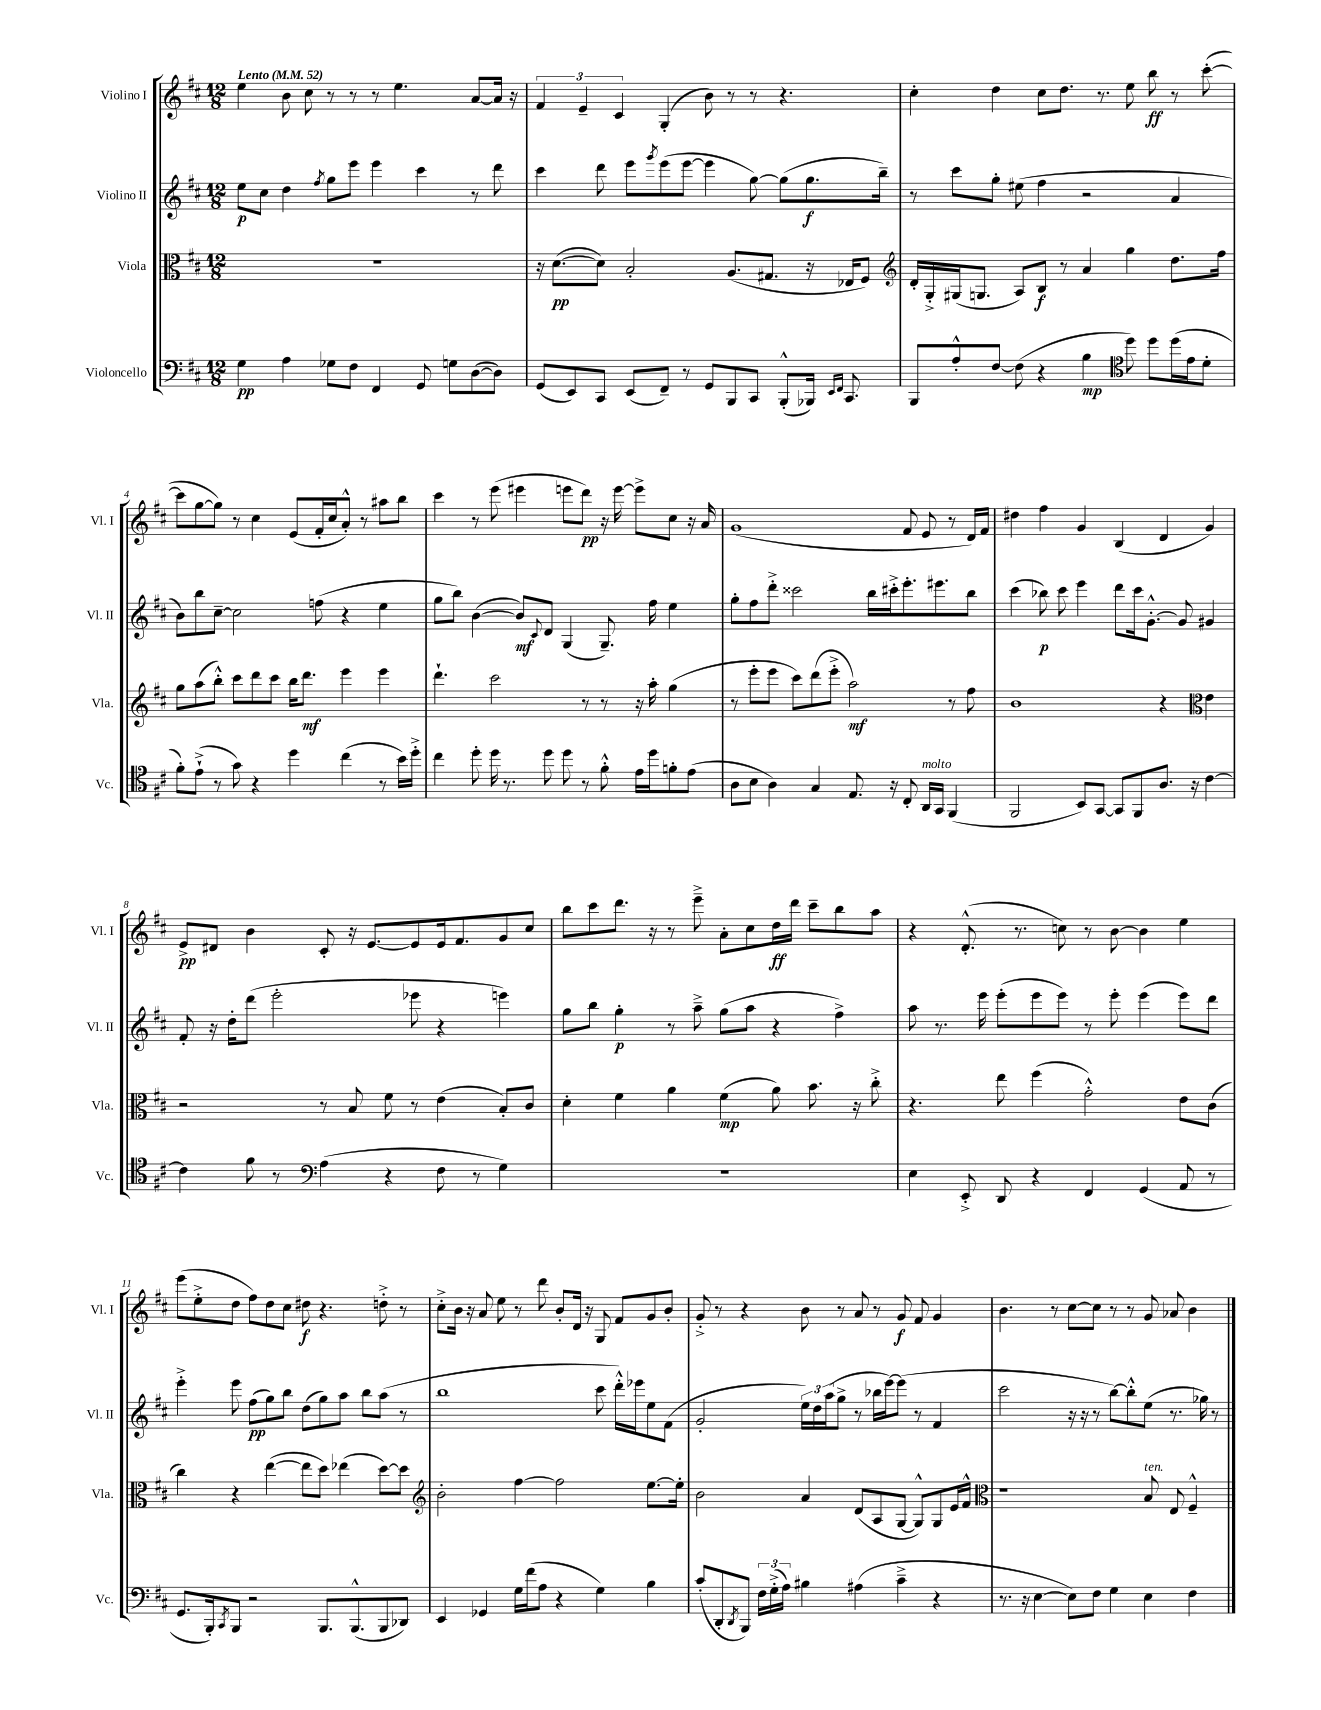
<<
\new StaffGroup <<
\new Staff = "s0" \with { instrumentName = "Violino I" shortInstrumentName = "Vl. I" } {
    \clef treble \key d \major \numericTimeSignature \time 12/8 \tempo "Lento" 4 = 52
    e''4 b'8 cis''8 r8 r8 r8 e''4. a'8~ a'16 r16 |
    \tuplet 3/2 { fis'4 e'4-- cis'4 } g4-.( b'8) r8 r8 r4. |
    cis''4-. d''4 cis''8 d''8. r8. e''8 b''8\ff r8 cis'''8~-.( |
    cis'''8 g''8~ g''8) r8 cis''4 e'8( fis'16-. cis''16 a'8-.-^) r8 ais''8 b''8 |
    cis'''4 r8 e'''8( eis'''4 e'''8 d'''8\pp) r16 e'''16~ e'''8-> cis''8 r16 a'16 |
    g'1( fis'8 e'8 r8 d'16) fis'16 |
    dis''4 fis''4 g'4 b4( d'4 g'4) |
    e'8->\pp dis'8 b'4 cis'8-. r16 e'8.~ e'8 e'16 fis'8. g'8 cis''8 |
    b''8 cis'''8 d'''8. r16 r8 e'''8---> a'8-. cis''8 d''16\ff d'''16 cis'''8-- b''8 a''8 |
    r4 d'8.-.-^( r8. c''8) r8 b'8~ b'4 e''4 |
    e'''8( e''8-.-> d''8 fis''8) d''8 cis''8 dis''8\f r4. d''8-.-> r8 |
    cis''8-.-> b'16 r16 a'8 e''8 r8 d'''8 b'8-. d'16 r16 g8 fis'8 g'8 b'8-. |
    g'8-.-> r8 r4 b'8 r8 a'8 r8 g'8\f fis'8 g'4 |
    b'4. r8 cis''8~ cis''8 r8 r8 g'8 aes'8 b'4 \bar "|." |
}
\new Staff = "s1" \with { instrumentName = "Violino II" shortInstrumentName = "Vl. II" } {
    \clef treble \key d \major \numericTimeSignature \time 12/8
    e''8\p cis''8 d''4 \acciaccatura { fis''8 } g''8 e'''8 e'''4 cis'''4 r8 d'''8 |
    cis'''4 d'''8 e'''8 \acciaccatura { g'''8 } e'''8( e'''8~ e'''4 g''8~) g''8( g''8.\f b''16--) |
    r8 cis'''8 g''8-. eis''8( fis''4 r2 a'4 |
    b'8) b''8 cis''8~-- cis''2 f''8( r4 e''4 |
    g''8 b''8) b'4~( b'8\mf) \appoggiatura { cis'8 } d'8 g4( g8.--) fis''16 e''4 |
    g''8-. fis''8 d'''8-.-> cisis'''2 b''16 cis'''16-.-> e'''8.-. eis'''8. b''8 |
    cis'''4( bes''8\p) cis'''8 e'''4 d'''8 cis'''16 g'8.~-.-^ g'8 gis'4 |
    fis'8-. r16 d''16-. d'''8( e'''2-. ees'''8 r4 e'''4) |
    g''8 b''8 g''4-.\p r8 a''8---> g''8( a''8 r4 fis''4->) |
    a''8 r8. e'''16 e'''8-.( e'''8 e'''8) r8 e'''8-. e'''4( e'''8) d'''8 |
    e'''4-.-> e'''8 fis''8\pp( g''8) b''8 d''8( g''8) a''8 b''8 a''8( r8 |
    b''1 cis'''8 d'''16-.-^) ees'''16 e''8 fis'8( |
    g'2-. \tuplet 3/2 { e''16) d''16 a''16( } g''8-> r8 bes''16 e'''16~) e'''8( r8 fis'4 |
    cis'''2 r16 r16 r8 b''8~) b''8-.-^ e''8( r8. ges''16) r8 \bar "|." |
}
\new Staff = "s2" \with { instrumentName = "Viola" shortInstrumentName = "Vla." } {
    \clef alto \key d \major \numericTimeSignature \time 12/8
    R1. |
    r16 d'8.~\pp( d'8) b2-. a8.( gis8. r16 ees16 fis8) |
    \clef treble d'16-. g16-.-> gis16( g8. a8) b8\f r8 a'4 g''4 d''8. fis''16 |
    g''8 a''8( b''8-.-^) cis'''8 d'''8 cis'''8 b''16 d'''8.\mf e'''4 e'''4 |
    d'''4.-! cis'''2 r8 r8 r16 a''16-. g''4( |
    r8 e'''8-. e'''8 cis'''8) d'''8( e'''8-.-> a''2\mf) r8 fis''8 |
    b'1 r4 \clef alto e'4 |
    r2 r8 b8 fis'8 r8 e'4( b8-.) cis'8 |
    d'4-. fis'4 a'4 fis'4\mp( a'8) b'8. r16 cis''8-.-> |
    r4. e''8 fis''4( g'2-.-^) e'8 cis'8( |
    cis''4) r4 e''4~( e''8 d''8) ees''4( d''8~) d''8 |
    \clef treble b'2-. fis''4~ fis''2 e''8.~ e''16-. |
    b'2 a'4 d'8( a8 g8~ g8-^) g8 e'16 fis'16-^ |
    \clef alto r1 b8^\markup { \italic "ten." } e8 fis4---^ \bar "|." |
}
\new Staff = "s3" \with { instrumentName = "Violoncello" shortInstrumentName = "Vc." } {
    \clef bass \key d \major \numericTimeSignature \time 12/8
    g4\pp a4 ges8 fis8 fis,4 g,8 g8 d8~( d8) |
    g,8( e,8) cis,8 e,8( fis,8--) r8 g,8 b,,8 cis,8 b,,8-.-^( bes,,16) \grace { e,16 fis,16 } cis,8. |
    b,,8 a8-.-^ fis8~ fis8( r4 b4\mp \clef tenor d''8) d''8 d''16( e'16 d'8-. |
    fis'8-.) e'8-!->( r8 g'8) r4 d''4 cis''4( r8 b'16) d''16-.-> |
    cis''4 d''8-. d''16 r8. d''8 d''8 r8 fis'8-.-^ e'16 d''16 f'8-. e'8( |
    a8 b8 a4) g4 e8. r16 cis8-. a,16^\markup { \italic "molto" } g,16 fis,4( |
    fis,2 b,8) g,8~ g,8 fis,8 a8. r16 cis'4~ |
    cis'4 fis'8 r8 \clef bass a4( r4 fis8 r8 g4) |
    R1. |
    e4 e,8-.-> d,8 r4 fis,4 g,4( a,8 r8 |
    g,8. b,,16-.) \acciaccatura { cis,8 } b,,8 r2 b,,8. b,,8.-^( b,,8 des,8) |
    e,4 ges,4 g16 fis'16( a8 r4 g4) b4 |
    cis'8-.( d,8-. \acciaccatura { d,8 } b,,8) \tuplet 3/2 { fis16 g16-.->( a16) } bis4 ais4( cis'4---> r4 |
    r8. r16 e4~ e8) fis8 g4 e4 fis4 \bar "|." |
}
>>
>>
